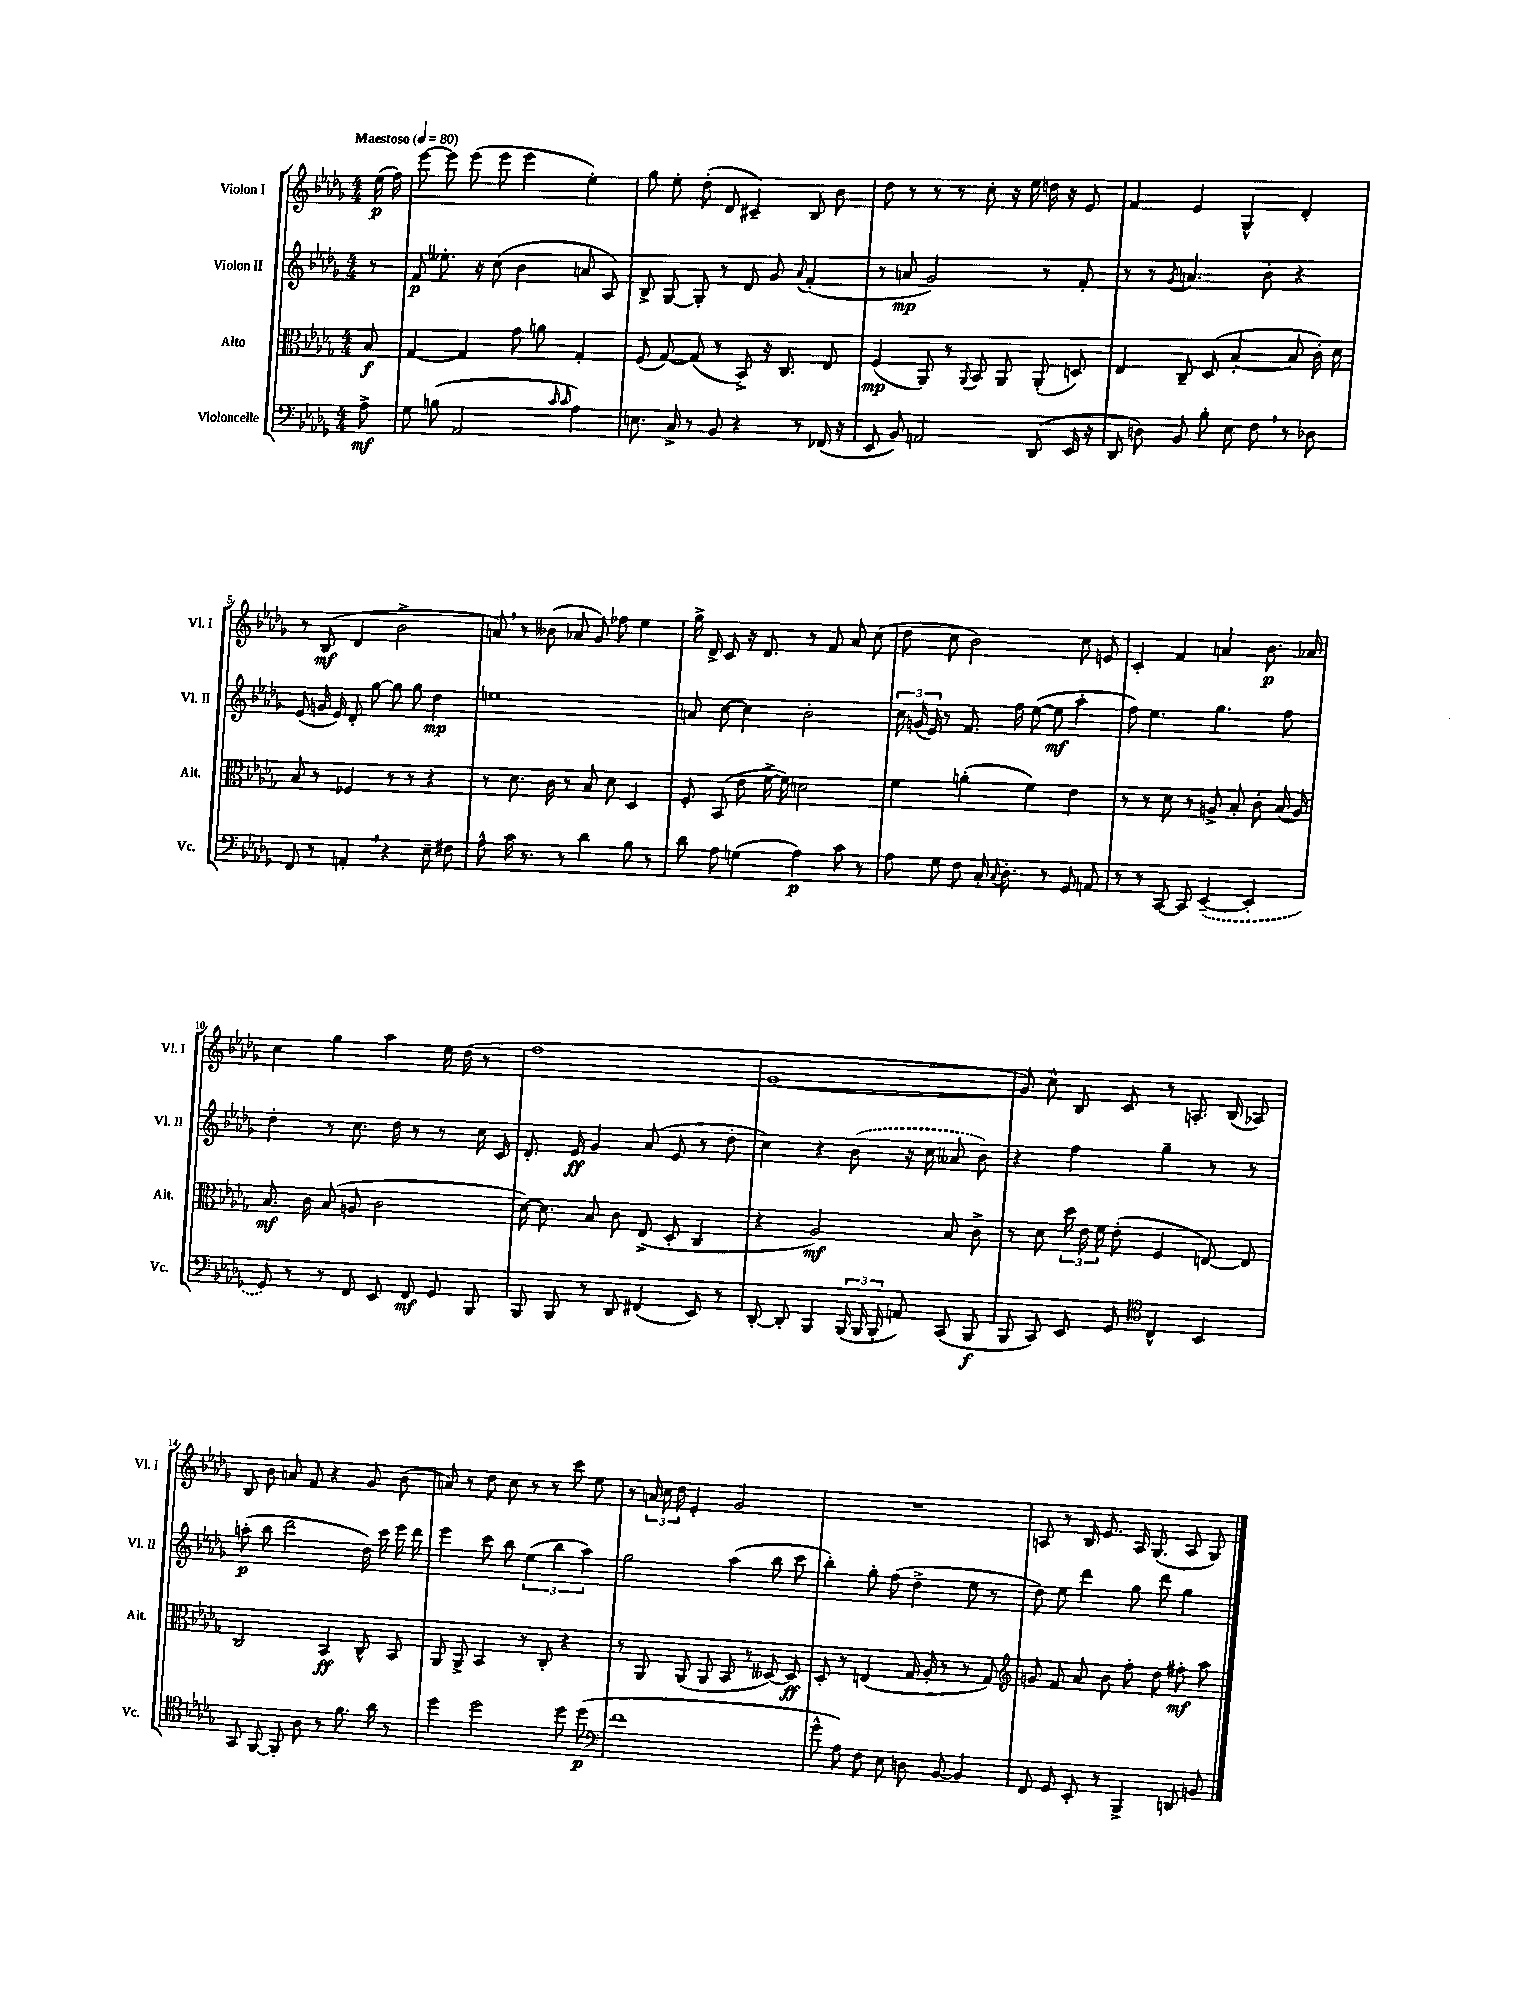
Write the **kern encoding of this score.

**kern	**kern	**kern	**kern
*staff4	*staff3	*staff2	*staff1
*clefF4	*clefC3	*clefG2	*clefG2
*k[b-e-a-d-g-]	*k[b-e-a-d-g-]	*k[b-e-a-d-g-]	*k[b-e-a-d-g-]
*M4/4	*M4/4	*M4/4	*M4/4
*MM80	*MM80	*MM80	*MM80
8A-^	8B-	8r	(16ee-
.	.	.	16ff)
=	=	=	=
8G-	[4G-	8f	[8eee-
(8B	.	8.ee--'	8eee-]
2AA-	4G-]	.	(8eee-
.	.	16r	.
.	.	(8cc	8eee-
.	8g-	4b-	4eee-
.	8a	.	.
16qqc	.	.	.
16qqc	.	.	.
4A-)	4G-'	8a	4ee-')
.	.	8A-)	.
=	=	=	=
8.E	(8F	8B-^	8gg-
.	[8G-)	[8G-	8ee-'
16C^	.	.	.
8r	(8G-]	8G-']	(8dd-'
8BB-	8r	8r	8d-
4r	8BB-^)	8d-	4c#~)
.	16r	8g-	.
.	8.C	.	.
.	.	8qqa-	.
8r	.	(4f'	8B-
(16FF-	8E-	.	8b-
16r	.	.	.
=	=	=	=
8EE-	(4F	8r	8dd-
8BB-)	.	8a	8r
2AA	8AA-)	2g-)	8r
.	8r	.	8r
.	8qqAA-	.	.
.	8BB-	.	8cc'
.	8AA-	.	16r
.	.	.	16ee-
(8DD-	(8AA-'	8r	16dd
.	.	.	16r
16EE-	8D)	8f'	8e-
16r	.	.	.
=	=	=	=
8DD-	4E-	8r	4f
8D)	.	8r	.
.	.	8qg-	.
8BB-	8C~	4.a	4e-
8B-'	(8D-	.	.
8E-	[4B-'	.	4G-^^
8F	.	8b-'	.
8r	8B-]	4r	4d-'
8D-	16c')	.	.
.	16d-	.	.
=	=	=	=
8FF	8B-	(8e-	8r
8r	8r	16g	(8B-
.	.	16e-)	.
4AA'	4F-	8d-'	4d-
.	.	[8gg-	.
4r	8r	8gg-]	2b-^
.	8r	8gg-	.
8E-~	4r	4dd-	.
8F#	.	.	.
=	=	=	=
8A-^^	8r	1ee	8a)
16c	8.d-	.	8r
8.r	.	.	.
.	.	.	(8b--
.	16c	.	.
8r	8r	.	8a-
4d-	8B-	.	8g-)
.	8d-	.	8ff-
8B-	4D-	.	4ee-
8r	.	.	.
=	=	=	=
8d-	8F'	8a	16gg-^
.	.	.	16d-^
8A-	(8BB-	[8cc	8c
(4G	8e-	4cc]	16r
.	.	.	8.d-
.	[16f^	.	.
.	16f])	.	.
4A-)	2d	2b-'	8r
.	.	.	8f
8c	.	.	8a-
8r	.	.	(8cc
=	=	=	=
8A-	4f	24cc	8dd-
.	.	(24g	.
.	.	24e-)	.
8G-	.	8r	8cc
8F	(4a'	8.f	2b-)
16C'	.	.	.
8qqC	.	.	.
8.D-'	.	16ff	.
.	4f)	([8ee-	.
8r	.	8ee-]	.
8GG-	4e-	4aa-'	8cc
8AA	.	.	8e
=	=	=	=
8r	8r	8ff)	4c'
8r	8r	4.ee-	.
[8CC	8d-	.	4f
8CC]	8r	.	.
([4EE-~	8A^	4.gg-	4a
.	8B-'	.	.
4EE-']	8c'	.	8.b-
.	(16B-	8ff	.
.	16A)	.	16a-
=	=	=	=
8GG-)	8.B-	4dd-'	4cc
8r	.	.	.
.	16c	.	.
8r	(8B-	8r	4gg-
8FF	8A	8.cc	.
8EE-	2c	.	4aa-
.	.	16dd-	.
8FF	.	8r	.
8GG-	.	8r	16ee-
.	.	.	(16dd-
8BBB-	.	16cc	8r
.	.	16c	.
=	=	=	=
8BBB-	[16d-)	8.d-'	1ff
.	8.d-]	.	.
8BBB-	.	.	.
.	.	16e-	.
8r	8B-	4g-	.
8DD-	8c	.	.
(4FF#	(8E-^	(8a-	.
.	8D-'	8e-	.
8EE-)	4C	8r	.
8r	.	8dd-'	.
=	=	=	=
[8DD-'	4r	4cc)	[1g-
8DD-']	.	.	.
4BBB-	2A-)	4r	.
(24BBB-	.	(8b-	.
24BBB-	.	.	.
24BBB-'	.	.	.
8AA)	.	16r	.
.	.	16cc	.
(8CC	8B-	8a--	.
8BBB-	8c^	8b-)	.
=	=	=	=
8BBB-	8r	4r	8g-])
8CC)	8d-	.	8cc^^
8EE-	24dd-	4ff	8B-
.	24e-	.	.
.	24f	.	.
8GG-	(8e-'	.	8c
*clefC4	*	*	*
4C^^	4F	4gg-~	8r
.	.	.	8.A'
4BB-	[8E)	8r	.
.	.	.	(16B-
.	8E]	8r	8A-)
=	=	=	=
8GG-	2C	(8aa'	8B-
[8FF	.	8bb-	8b-
8FF']	.	2ddd-	8a
8A-	.	.	8f
8r	4BB-	.	4r
8.f	.	.	.
.	8C^^	16dd-)	8g-
16a-	.	16ccc	.
8r	8BB-	16eee-	(8b-
.	.	16ddd-	.
=	=	=	=
4dd-	8AA-	4eee-	8a)
.	8AA-^	.	8r
2dd-	4BB-	8ccc	8dd-
.	.	8bb-	8cc
.	8r	(6ee-	8r
.	8C'	.	8r
.	.	6bb-	.
8dd-	4r	.	8ccc
.	.	6aa-)	.
(8dd-	.	.	8ee-
=	=	=	=
*clefF4	*	*	*
1f	8r	2gg-	8r
.	8AA-	.	24a
.	.	.	24cc
.	.	.	24dd-
.	(8AA-	.	4e-'
.	8AA-	.	.
.	8BB-	(4aa-	2g-
.	8r	.	.
.	[8D--)	8bb-	.
.	8D--]	8ccc	.
=	=	=	=
8g-^^	8D-'	4bb-')	1r
8A-)	8r	.	.
8F	(4E	8gg-'	.
8E-	.	(8ff	.
8D	16G-	4dd-^	.
.	16A-'	.	.
[8BB-	8r	.	.
4BB-]	8r	8ee-	.
.	8G-)	8r	.
=	=	=	=
*	*clefG2	*	*
8FF	8g	8dd-)	8A
8GG-	8f	8ee-	8r
8EE-'	8a-	4ddd-	16B-
.	.	.	8.e-
8r	8b-	.	.
4BBB-^	8ff'	8gg-	16A
.	.	.	(8.G-
.	8dd-	8ddd-	.
8DD	8ff#'	4gg-	8A
8BB	8aa-	.	8G-)
==	==	==	==
*-	*-	*-	*-
